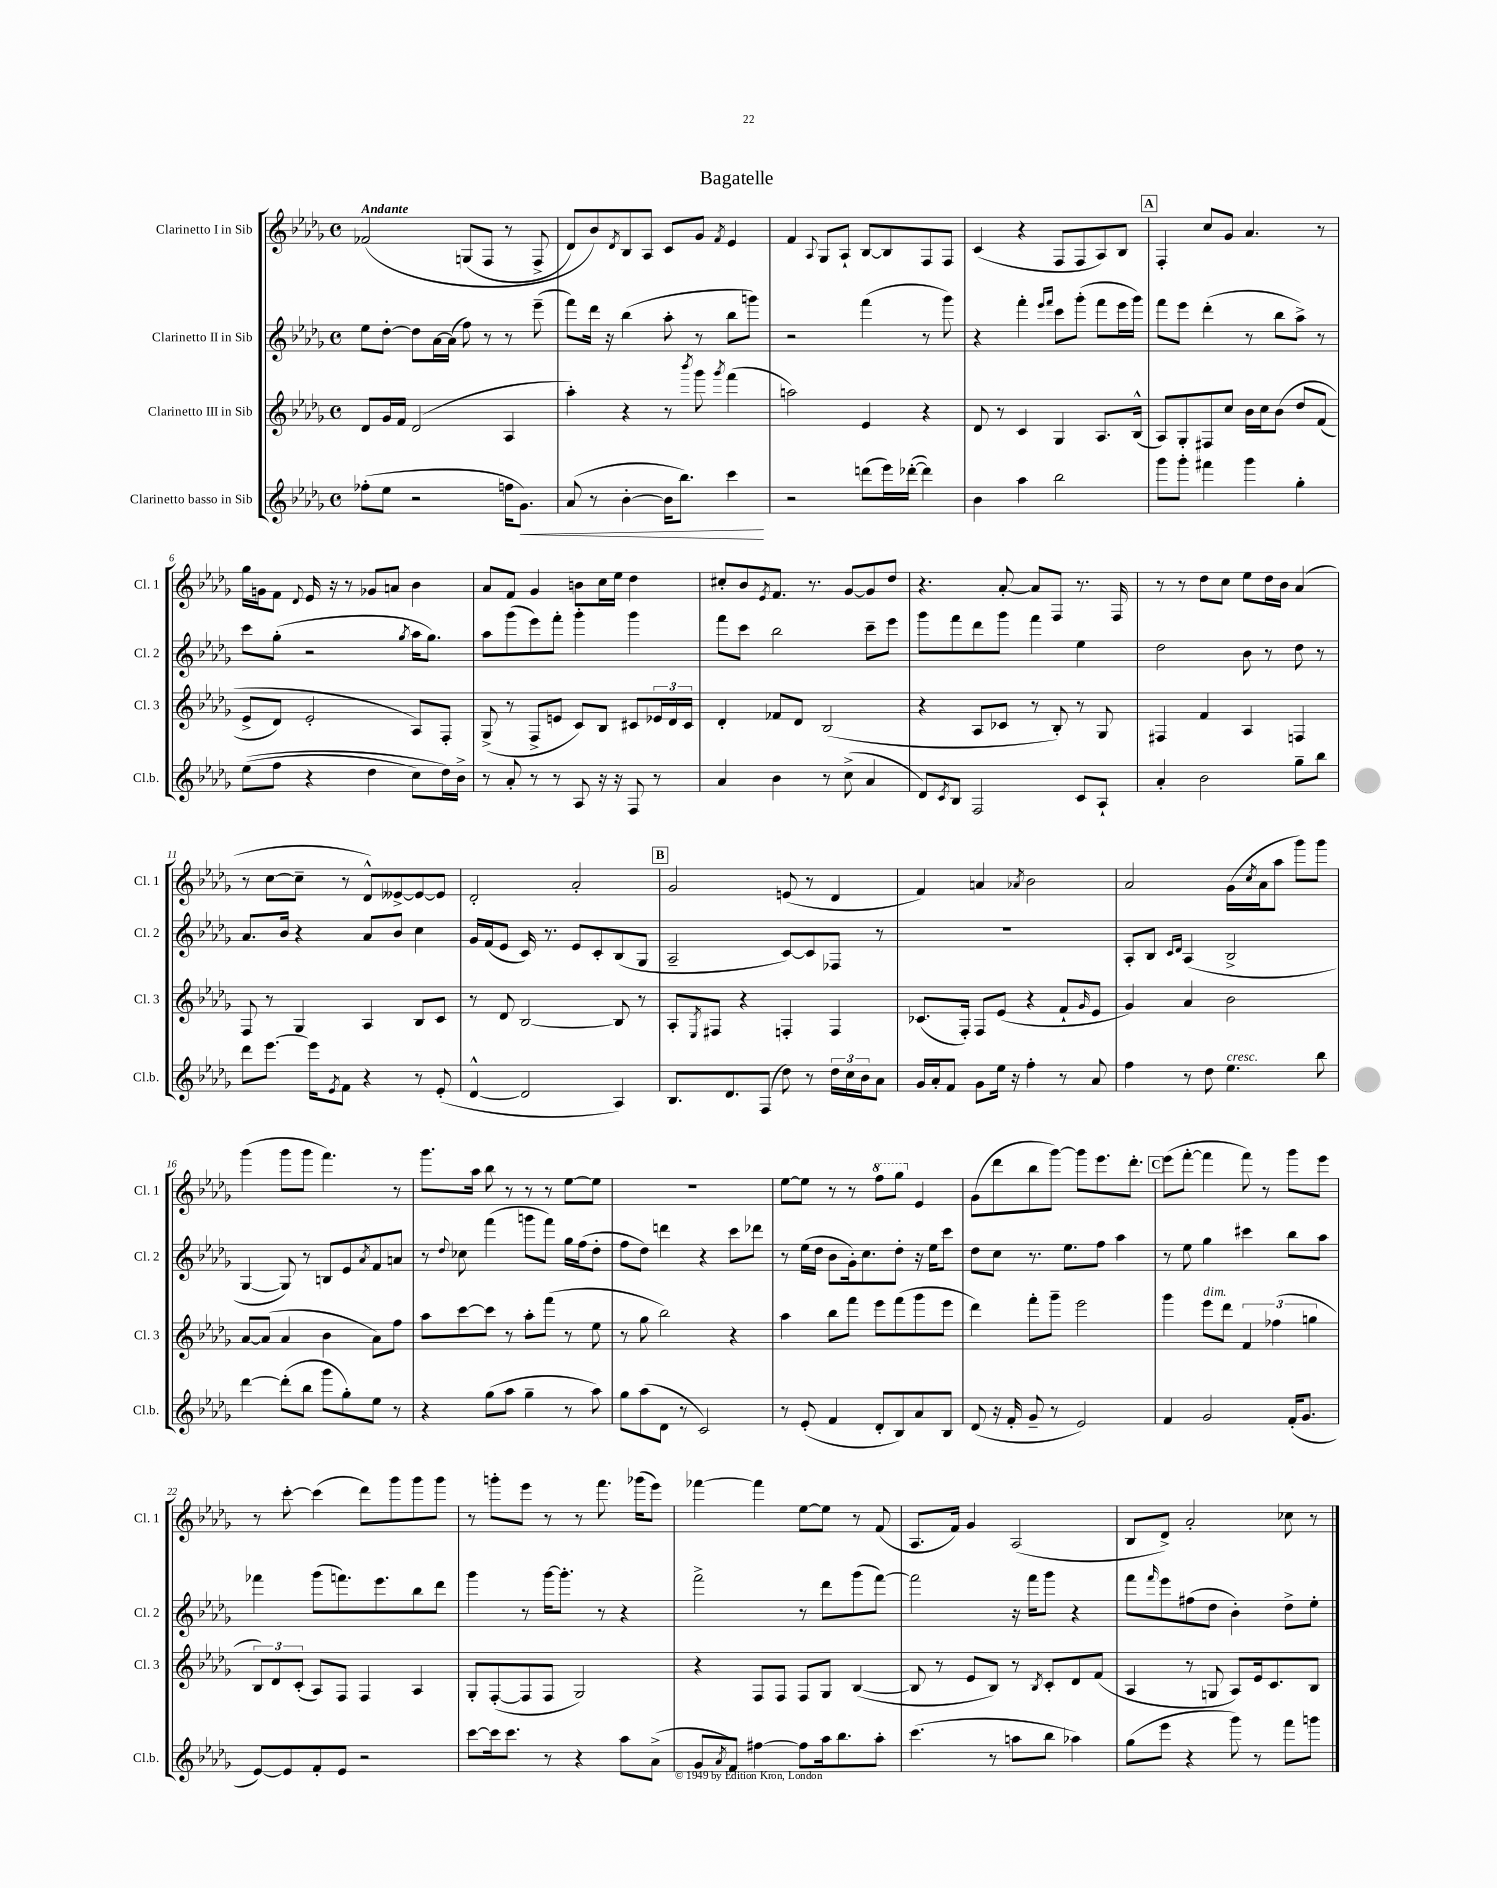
\header { title = "Bagatelle" }
<<
\new StaffGroup <<
\new Staff = "s0" \with { instrumentName = "Clarinetto I in Sib" shortInstrumentName = "Cl. 1" } {
    \clef treble \key des \major \defaultTimeSignature \time 4/4 \tempo "Andante"
    fes'2\( g8( f8 r8 f8-> |
    des'8) bes'8\) \acciaccatura { des'8 } bes8 aes8 c'8 ges'8 \acciaccatura { f'8 } ees'4 |
    f'4 \appoggiatura { aes8 } ges8 aes8-! bes8~ bes8 f8 f8 |
    c'4( r4 f8 f8 aes8) bes8 |
    \mark \markup { \box "A" } f4-. c''8 ges'8 aes'4. r8 |
    ges''16 g'16 f'8 \appoggiatura { des'8 } ees'16 r16 r8 ges'8 a'8 bes'4 |
    aes'8 f'8 ges'4 b'8 c''16 ees''16 des''4 |
    cis''8-. bes'8 \acciaccatura { ees'8 } f'8. r8. ges'8~ ges'8 des''8 |
    r4. aes'8~-. aes'8 f8 r8. f16 |
    r8 r8 des''8 c''8 ees''8 des''16 bes'16 aes'4( |
    r8 c''8~ c''8-- r8 des'8-^) eeses'8~-> eeses'8~ eeses'8 |
    des'2-. aes'2-. |
    \mark \markup { \box "B" } ges'2 e'8( r8 des'4 |
    f'4) a'4 \acciaccatura { aes'8 } bes'2 |
    aes'2 ges'16( \acciaccatura { c''8 } aes'16 aes''8 ges'''8) ges'''8 |
    ges'''4( ges'''8 ges'''8 f'''4.) r8 |
    ges'''8. aes''16 bes''8 r8 r8 r8 ees''8~ ees''8 |
    R1 |
    ees''8~ ees''8 r8 r8 \ottava #1 f'''8 ges'''8 \ottava #0 ees'4 |
    ges'8( des'''8 bes''8 ges'''8~) ges'''8 ees'''8. des'''8.-. |
    \mark \markup { \box "C" } ees'''8( f'''8~-. f'''4 f'''8) r8 ges'''8 ees'''8 |
    r8 c'''8~-. c'''4( des'''8) ges'''8 ges'''8 ges'''8 |
    r8 g'''8-. ees'''8 r8 r8 f'''8. ges'''16( ees'''8) |
    fes'''4~ fes'''4 ees''8~ ees''8 r8 f'8( |
    aes8. f'16) ges'4 aes2( |
    bes8 des'8->) aes'2-. ces''8 r8 \bar "|." |
}
\new Staff = "s1" \with { instrumentName = "Clarinetto II in Sib" shortInstrumentName = "Cl. 2" } {
    \clef treble \key des \major \defaultTimeSignature \time 4/4
    ees''8 des''8~-. des''8 aes'16~ aes'16( f''8) r8 r8 ees'''8--( |
    f'''8) des'''16 r16 bes''4( aes''8-. r8 bes''8 g'''8) |
    r2 f'''4( r8 ges'''8) |
    r4 f'''4-. \grace { ees'''16 f'''16 } c'''8 ges'''8-.( f'''8 ees'''16 ges'''16) |
    \mark \markup { \box "A" } f'''8 ees'''8 des'''4-.( r8 bes''8 aes''8->) r8 |
    c'''8 ges''8-.( r2 \acciaccatura { ges''8 } aes''16 ges''8.) |
    aes''8 ges'''8( ees'''8) f'''8-. ges'''4-. ges'''4 |
    f'''8 c'''8 bes''2 c'''8-- ees'''8 |
    ges'''8 f'''8 des'''8 ges'''8 f'''4 ees''4 |
    des''2 bes'8 r8 des''8 r8 |
    aes'8. bes'16 r4 aes'8 bes'8 c''4 |
    ges'16 f'16( ees'8 c'16) r8. ees'8 c'8-. bes8( ges8 |
    \mark \markup { \box "B" } aes2-- c'8~) c'8 fes8 r8 |
    R1 |
    aes8-. bes8 \grace { c'16 des'16 } aes4( bes2-> |
    ges4~ ges8) r8 b8 ees'8 \acciaccatura { aes'8 } f'8 a'8 |
    r8 \appoggiatura { des''8 } ces''8 f'''4( g'''8 f'''8) ges''16 f''16( des''8-. |
    f''8 des''8) d'''4 r4 c'''8 des'''8 |
    r8 ees''16( des''16 bes'8 ges'16-.) c''8. des''8-. r16 ees''16 c'''8 |
    des''8 c''8 r8. ees''8. f''8 aes''4 |
    \mark \markup { \box "C" } r8 ees''8 ges''4 cis'''4 bes''8 aes''8 |
    fes'''4 ges'''8( f'''8.) ees'''8. bes''8 des'''8 |
    ges'''4 r8 ges'''16~ ges'''8.-. r8 r4 |
    f'''2-> r8 des'''8 ges'''8( f'''8~) |
    f'''2 r16 f'''16 ges'''8 r4 |
    f'''8 \grace { f'''16 } ees'''8 fis''8( des''8 bes'4-.) des''8-> ees''8-. \bar "|." |
}
\new Staff = "s2" \with { instrumentName = "Clarinetto III in Sib" shortInstrumentName = "Cl. 3" } {
    \clef treble \key des \major \defaultTimeSignature \time 4/4
    des'8 ges'16 f'16 des'2( aes4 |
    aes''4-.) r4 r8 \acciaccatura { bes'''8 } ges'''8 \acciaccatura { ges'''8 } f'''4( |
    a''2) ees'4 r4 |
    des'8 r8 c'4 ges4 aes8. bes16-^( |
    \mark \markup { \box "A" } aes8) ges8-. fis8 c''8 bes'16 c''16 bes'8\( des''8 f'8( |
    ees'8-> des'8) ees'2-. aes8\) f8-. |
    ges8->( r8 f8-> e'8 c'8) bes8 cis'8 \tuplet 3/2 { ees'16 des'16 cis'16 } |
    des'4-. fes'8 des'8 bes2( |
    r4 aes8 ces'8 r8 bes8-.) r8 ges8 |
    fis4 f'4 aes4 f4 |
    f8 r8 ges4 aes4 bes8 c'8 |
    r8 des'8 bes2~ bes8 r8 |
    \mark \markup { \box "B" } aes8-. \acciaccatura { ees8 } fis8 r4 f4-. f4 |
    ces'8.( f16-.) f8 ees'8( r4 f'8-! \grace { ges'16 } ees'8 |
    ges'4) aes'4 bes'2 |
    aes'8~ aes'8( aes'4 bes'4 aes'8) f''8 |
    aes''8 c'''8~ c'''8 r8 aes''8-. f'''8( r8 ees''8 |
    r8 ges''8 bes''2) r4 |
    aes''4 bes''8 f'''8 ees'''8 f'''8( ges'''8 ees'''8 |
    des'''4) f'''8-. ges'''8-- ees'''2 |
    \mark \markup { \box "C" } ges'''4 ees'''8^\markup { \italic "dim." } des'''8 \tuplet 3/2 { f'4 fes''4( g''4 } |
    \tuplet 3/2 { bes8) des'8 c'8-.( } aes8) f8 f4 aes4 |
    ges8-. f8~-.( f8 f8 ges2) |
    r4 f8 f8 f8 ges8 bes4~( |
    bes8 r8 ees'8 bes8) r8 \acciaccatura { bes8 } c'8-. des'8 f'8( |
    aes4 r8 g8 aes8) ees'16 c'8. bes8 \bar "|." |
}
\new Staff = "s3" \with { instrumentName = "Clarinetto basso in Sib" shortInstrumentName = "Cl.b." } {
    \clef treble \key des \major \defaultTimeSignature \time 4/4
    fes''8-.( ees''8 r2 f''16 ges'8.\<) |
    aes'8( r8 bes'4~-. bes'16 bes''8.) c'''4\! |
    r2 d'''8( ees'''16) des'''16~-.( des'''4) |
    bes'4 aes''4 bes''2 |
    \mark \markup { \box "A" } ges'''8 ges'''8-. fis'''4 ges'''4 ges''4-. |
    ees''8(\( f''8 r4 des''4 c''8) des''16\) bes'16-> |
    r8 aes'8-. r8 r8 aes8 r16 r16 f8 r8 |
    aes'4 bes'4 r8 c''8->( aes'4 |
    des'8) \acciaccatura { c'8 } bes8 f2 c'8 aes8-! |
    aes'4-. bes'2 ges''8-- bes''8 |
    des'''8 ees'''8.~ ees'''16 \acciaccatura { ees'8 } f'8 r4 r8 ees'8-.( |
    des'4~-^ des'2 aes4) |
    \mark \markup { \box "B" } bes8. des'8. f8( des''8) r8 \tuplet 3/2 { des''16 c''16 bes'16 } aes'8 |
    ges'16 aes'16-. f'8 ges'8 ees''16 r16 f''4-. r8 aes'8 |
    f''4 r8 des''8 ees''4.^\markup { \italic "cresc." } bes''8 |
    des'''4~ des'''8-.( bes''8 ges'''8 ges''8-.) ees''8 r8 |
    r4 ges''8( aes''8 ges''4-- r8 aes''8) |
    ges''8 aes''8( des'8 r8 c'2) |
    r8 ees'8-.( f'4 des'8-. bes8) aes'8 bes8 |
    des'8( r16 f'16-. ges'8-- r8 ees'2) |
    \mark \markup { \box "C" } f'4 ges'2 f'16-.( ges'8. |
    ees'8~) ees'8 f'8-. ees'8 r2 |
    c'''8~ c'''16 c'''8. r8 r4 aes''8 aes'8->( |
    ges'8 \acciaccatura { aes'8 } f'8) fis''4~ fis''8 aes''16 bes''8. aes''8-. |
    c'''4.( r8 a''8 bes''8 aes''4) |
    ges''8( ees'''8 r4 ges'''8) r8 f'''8 g'''8 \bar "|." |
}
>>
>>
